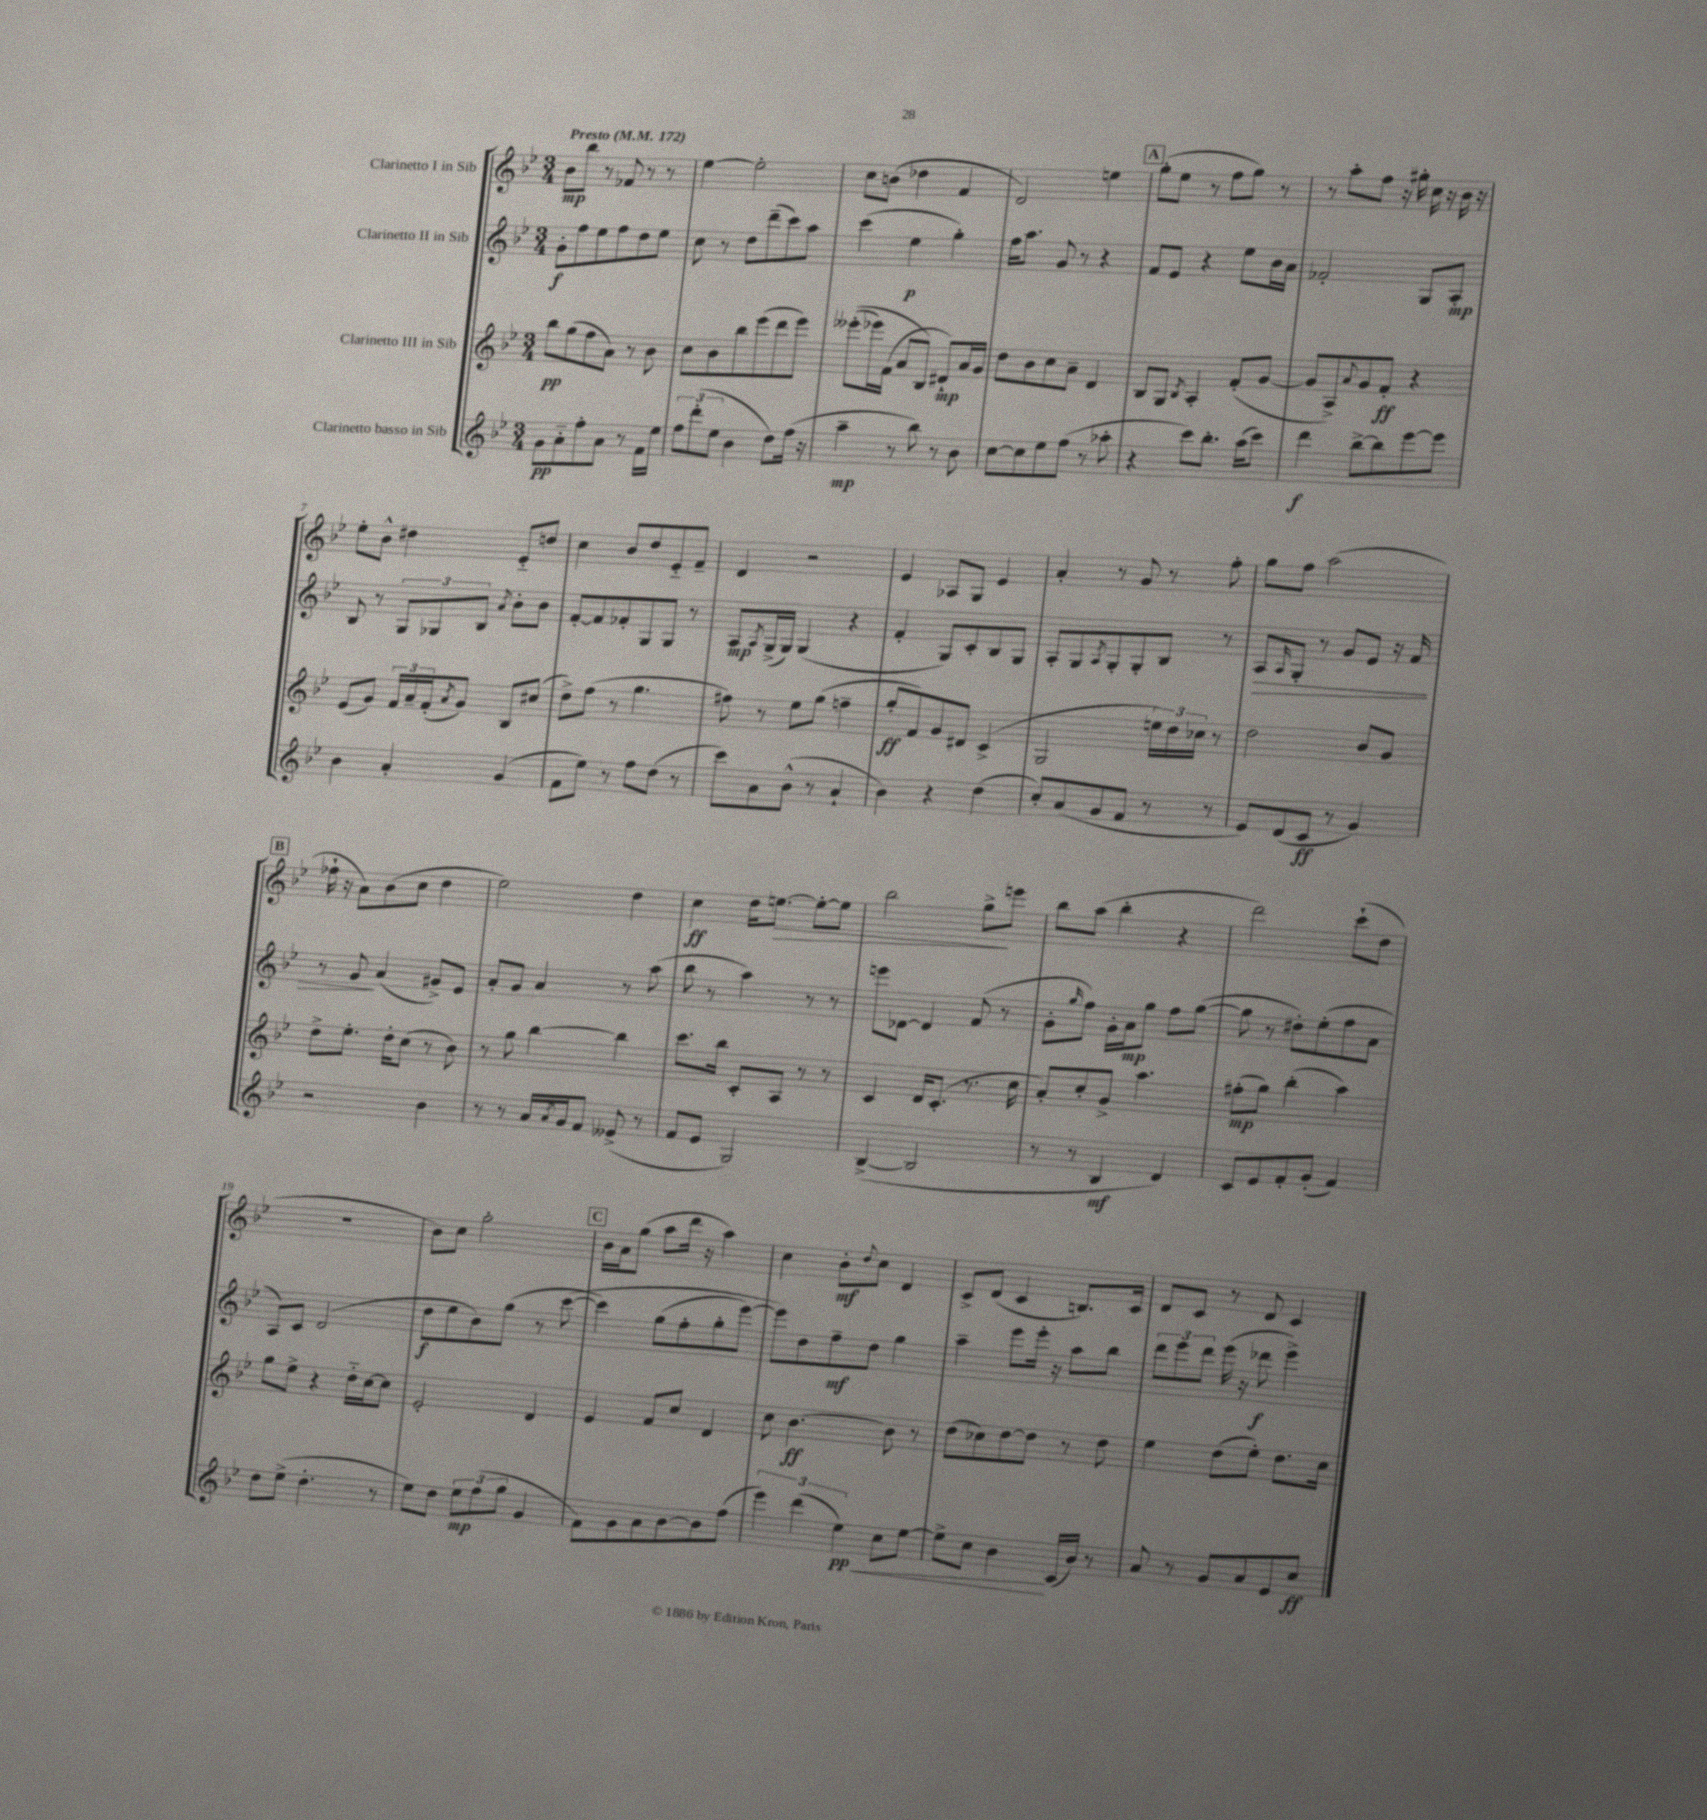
<<
\new StaffGroup <<
\new Staff = "s0" \with { instrumentName = "Clarinetto I in Sib" } {
    \clef treble \key bes \major \numericTimeSignature \time 3/4 \tempo "Presto" 4 = 172
    bes'8\mp bes''8 r8 fes'8 r8 r8 |
    ees''4~ ees''2-. |
    c''8 b'8( des''4 f'4 |
    d'2) e''4 |
    \mark \markup { \box "A" } g''8-.( ees''8 r8 f''8 g''8) r8 |
    r8 a''8-. f''8 r16 gis''16-. c''16 r16 bes'16 r16 |
    ees''8-. bes'8-^ dis''4 ees'8-_ d''8 |
    c''4 bes'8 d''8 ees'8-_ f'8-- |
    d'4 r2 |
    ees'4 aes8 g8 ees'4 |
    a'4-. r8 g'8 r8 f''8-. |
    g''8 f''8 a''2( |
    \mark \markup { \box "B" } fes''16-! r16 a'8) bes'8( c''8 d''4 |
    ees''2) d''4 |
    c''4\ff d''16 e''8.~\> e''8~-. e''8 |
    bes''2 g''8->\! e'''8 |
    bes''8 a''8( bes''4-. r4 |
    d'''2) c'''8-!( d''8 |
    R2. |
    bes'8) c''8 g''2-. |
    \mark \markup { \box "C" } bes'16 a'16 g''8( a''8 d'''16 r16 a''4) |
    c''4 bes'8-.\mf \appoggiatura { d''8 } c''8 d'4 |
    c'8-> d'8( c'4 b8.) c'16 |
    d'8 c'8 r8 d'8 c'4 \bar "|." |
}
\new Staff = "s1" \with { instrumentName = "Clarinetto II in Sib" } {
    \clef treble \key bes \major \numericTimeSignature \time 3/4
    g'8-.\f f''8 ees''8 f''8 d''8 ees''8 |
    c''8 r8 d''8 d'''8--( c'''8) a''8 |
    c'''4( ees''4\p g''4-.) |
    f''16 a''8. g'8 r8 r4 |
    \mark \markup { \box "A" } f'8 ees'8 r4 ees''8 bes'16 a'16 |
    fes'2-. g8 a8-.\mp |
    bes8 r8 \tuplet 3/2 { g8 ges8 bes8 } \acciaccatura { a'8 } bes'8-. bes'8 |
    f'8~-. f'8 fes'8-. g8 g8 r8 |
    a8\mp \acciaccatura { a8 } g16->( g16) g4( r4 |
    f'4-. g8) c'8-. bes8 g8 |
    a8-. g8 \acciaccatura { a8 } g8-. g8-. bes8 r8 |
    a8\> \grace { a16 } g8-. r8 g'8 ees'8 r16 f'16 |
    \mark \markup { \box "B" } r8 g'8\! a'4( gis'8->) ees'8 |
    a'8-. g'8 a'4 r8 a''8( |
    bes''8 r8 a''4) r8 r8 |
    e'''8 des'8~ des'4 f'8( r8 |
    g'8-. \grace { g''16 } f''8) g'16-. a'16\mp g''8 f''8 g''8~( |
    g''8 r8 dis''8-.) ees''8-.( f''8 a'8 |
    a8) c'8 d'2( |
    d''8\f ees''8 bes'8) g''8( r8 c'''8~\( |
    \mark \markup { \box "C" } c'''4) g''8( f''8-. g''8-. ees'''8~) |
    ees'''8\) d''8 f''8--\mf d''8 g''4 |
    a''4-- ees'''8 ees'''16-. r16 a''8 bes''8 |
    \tuplet 3/2 { d'''8 ees'''8 d'''8 } ees'''16( r16 des'''8\f ees'''4->) \bar "|." |
}
\new Staff = "s2" \with { instrumentName = "Clarinetto III in Sib" } {
    \clef treble \key bes \major \numericTimeSignature \time 3/4
    bes''8\pp g''8( f''8 a'8) r8 bes'8 |
    c''8 bes'8 bes''8 ees'''8( d'''8 ees'''8) |
    eeses'''8-.(\( ees'''16) f'16( a'8 bes8\) dis'8-!\mp) a'16 g'16 |
    d''8 bes'8 c''8 a'8-- d'4 |
    \mark \markup { \box "A" } bes8 g8 \acciaccatura { bes8 } a4-. f'8-.( g'8~ |
    g'8 a8->) \appoggiatura { a'8 } g'8 f'8-.\ff r4 |
    ees'8( g'8) \tuplet 3/2 { f'16 a'16-- f'16-.( } \acciaccatura { a'8 } g'8) bes8 cis''8( |
    d''8->) f''8( r8 g''4. |
    fis''8) r8 ees''8 g''8( f''4-- |
    g''8-.\ff f'8) g'8 dis'8 c'4->( |
    g2 \tuplet 3/2 { e''16) d''16 ces''16 } r8 |
    d''2 bes'8 g'8 |
    \mark \markup { \box "B" } d''8-> ees''8.-. d''16-. c''8( r8 bes'8) |
    r8 g''8 bes''4~ bes''4 |
    c'''8. bes''16 c'8-. a8 r8 r8 |
    c'4 d'16 c'8.-.( r8. c''16 |
    a'8-.) c''8-. g'8-> a''4. |
    fis''8-.\mp( g''8) bes''4-.( a''4) |
    g''8 ees''8-> r4 d''16-_ c''16~ c''8 |
    ees'2-. d'4 |
    \mark \markup { \box "C" } ees'4 f'8 c''8 d'4 |
    c''8 bes'4.~\ff bes'8 r8 |
    d''8( ces''8) d''8~ d''8 r8 d''8 |
    ees''4 d''8( ees''8-.) d''8. c''16 \bar "|." |
}
\new Staff = "s3" \with { instrumentName = "Clarinetto basso in Sib" } {
    \clef treble \key bes \major \numericTimeSignature \time 3/4
    g'8\pp a'8-_ f''8-. a'8 r8 f'16 ees''16 |
    \tuplet 3/2 { f''8 d'''8-.( ees''8 } bes'4 d''8) f''16( r16 |
    a''4--\mp r8 bes''8) r8 bes'8 |
    c''8~ c''8 ees''8 f''8( r8 aes''8-. |
    \mark \markup { \box "A" } r4 c'''8) bes''8.-. a''16( c'''8) |
    d'''4\f bes''8~-> bes''8 ees'''8~ ees'''8 |
    bes'4 a'4-. g'4( |
    f'8 ees''8) r8 f''8 d''8( r8 |
    c'''8) a'8 bes'8-^( r8 a'4-! |
    bes'4) r4 d''4( |
    c''8-.) a'8( g'8 f'8 r8 r8 |
    ees'8) d'8( c'8\ff r8 g'4) |
    \mark \markup { \box "B" } r2 bes'4 |
    r8 r8 a'16 \acciaccatura { a'8 } g'16 f'8 eeses'8->( r8 |
    f'8 ees'8 g2) |
    bes4~->( bes2 |
    r8 r8 bes4\mf d'4) |
    c'8 ees'8 f'8-. g'8-.( f'4) |
    d''8 ees''8->( d''4.-. r8 |
    ees''8) d''8 \tuplet 3/2 { ees''8\mp f''8( g''8 } g'4 |
    \mark \markup { \box "C" } f'8) g'8 a'8 bes'8~ bes'8 f''8( |
    \tuplet 3/2 { ees'''4) d'''4( ees''4\pp\<) } c''8 ees''8~ |
    ees''8-> c''8 bes'4\! c'16( bes'16) r8 |
    a'8 r8 g'8 a'8 ees'8 c''8\ff \bar "|." |
}
>>
>>
